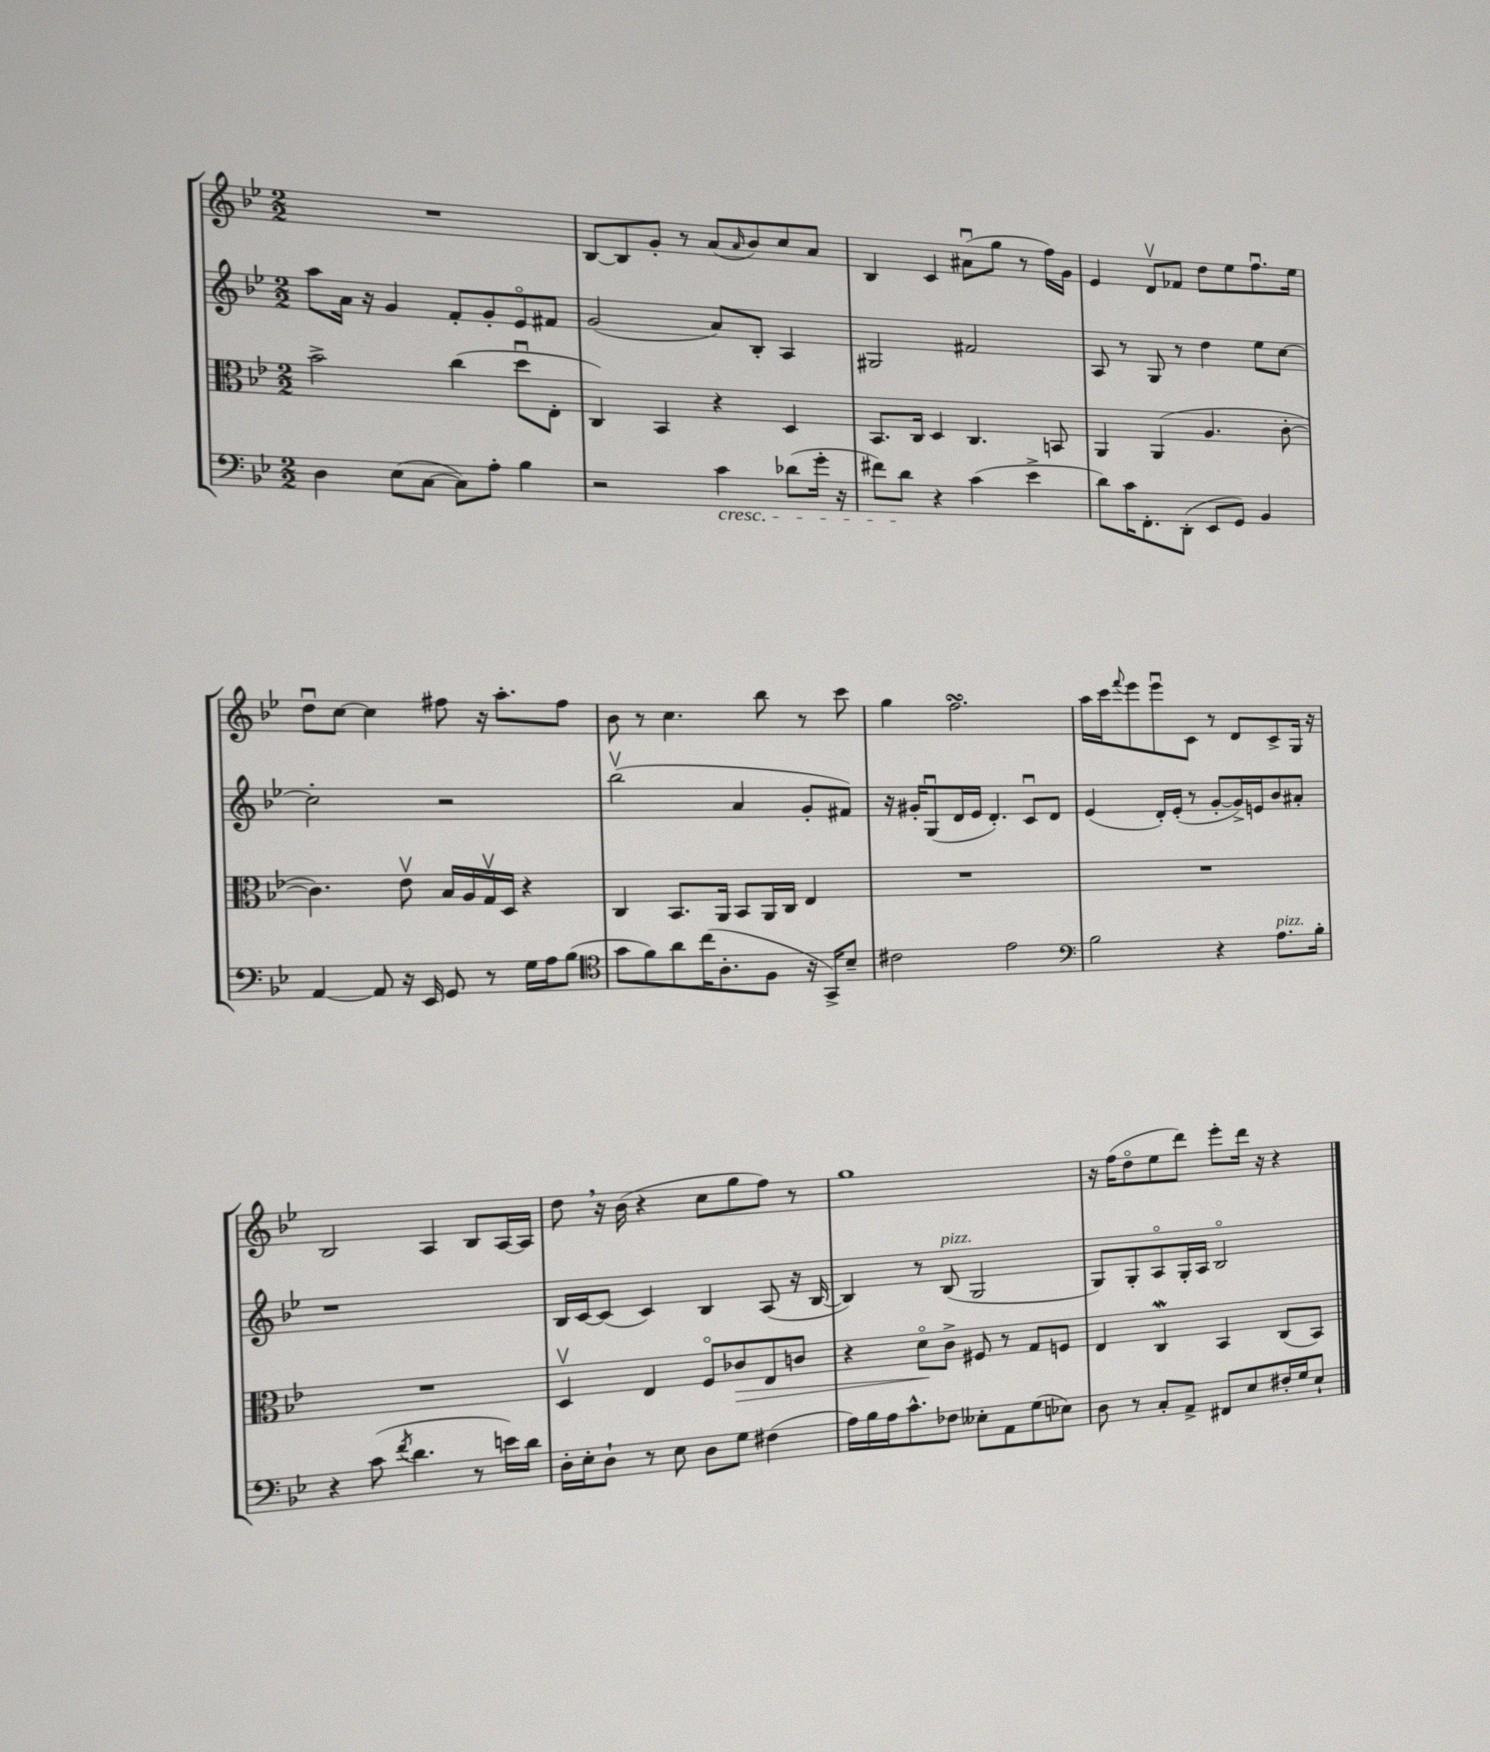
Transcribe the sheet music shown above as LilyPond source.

<<
\new StaffGroup <<
\new Staff = "s0" {
    \clef treble \key bes \major \numericTimeSignature \time 2/2
    R1 |
    bes8~ bes8 g'8-. r8 a'8( \grace { a'16 } bes'8) c''8 a'8 |
    bes4 c'4 ais'8\downbow( g''8 r8 f''16) g'16 |
    ees'4 d'8\upbow fes'8 d''8 ees''8 f''8.\downbow ees''16 |
    d''8\downbow c''8~ c''4 fis''8 r16 a''8.-. fis''8 |
    bes'8 r8 c''4. bes''8 r8 c'''8 |
    g''4 f''2.\turn |
    a''16 c'''16 \appoggiatura { f'''8 } ees'''8 ees'''8\downbow c'8 r8 d'8 c'8-> g16 r16 |
    bes2 a4 bes8 a16~ a16 |
    d''8 \breathe r16 bes'16( r4 c''8 g''8 f''8) r8 |
    g''1 |
    r16 f''16( d''8\flageolet ees''8 d'''8) ees'''8-. d'''16 r16 r4 \bar "|." |
}
\new Staff = "s1" {
    \clef treble \key bes \major \numericTimeSignature \time 2/2
    a''8 a'16 r16 g'4 f'8-. g'8-. ees'8\flageolet fis'8 |
    g'2( a'8) bes8-. a4 |
    gis2 fis'2 |
    a8 r8 g8 r8 d''4 ees''8 c''8~ |
    c''2-. r2 |
    bes''2\upbow( a'4 g'8-. fis'8) |
    r16 gis'16-. g8\downbow( d'16 ees'16 d'4.-.) c'8\downbow d'8 |
    ees'4( d'16-.) ees'16-.( r8 g'8~-. g'16->) e'16 bes'8 ais'8-. |
    r1 |
    bes16 c'16~ c'8( c'4) bes4 a8( r16 bes16~ |
    bes4) r8 bes8^\markup { \italic "pizz." }( g2 |
    g8) g8-. a8\flageolet g16-. a16 bes2\flageolet \bar "|." |
}
\new Staff = "s2" {
    \clef alto \key bes \major \numericTimeSignature \time 2/2
    bes'2-> c''4( d''8\downbow ees8-. |
    c4) bes,4 r4 d4 |
    bes,8. c16 d4 c4. b,8 |
    a,4 a,4( a4. c'8~-. |
    c'4.) ees'8\upbow bes16 a16 g16\upbow d16 r4 |
    c4 bes,8. a,16 bes,8 a,16 c16 ees4 |
    R1 |
    R1 |
    R1 |
    d4\upbow ees4 f8\flageolet ces'8\> ees8 c'8 |
    r4 d'8\flageolet\! c'8-> fis8 r8 g8 f8 |
    ees4 c4\mordent bes,4 c8( bes,8) \bar "|." |
}
\new Staff = "s3" {
    \clef bass \key bes \major \numericTimeSignature \time 2/2
    d4 ees8( c8~ c8) a8-. bes4 |
    r2 c'4\cresc des'8( g'16-. r16 |
    fis'8) d'8\! r4 c'4( ees'4-> |
    d'8) c'16 f,8.-. d,8-.( ees,8 g,8) bes,4 |
    a,4~ a,8 r16 ees,16 g,8 r8 g16 a16 bes8( |
    \clef tenor g'8 f'8) a'8 c''16( a8.-. f8 r16 g,16->) bes8-- |
    cis'2 ees'2 |
    \clef bass bes2 r4 a8.^\markup { \italic "pizz." } bes16-. |
    r4 c'8( \acciaccatura { f'8 } d'4. r8 e'16) d'16 |
    d16-. ees16-. d8-! r8 ees8 d8 g8 fis4( |
    a16) bes16 a16 c'8.-^ fes8 eeses8-. a,8 g8( ees8) |
    d8 r8 c8-. a,8-> fis,8 ees8 fis16-. g16 ees8-! \bar "|." |
}
>>
>>
\layout { \context { \Score \remove "Bar_number_engraver" } }
